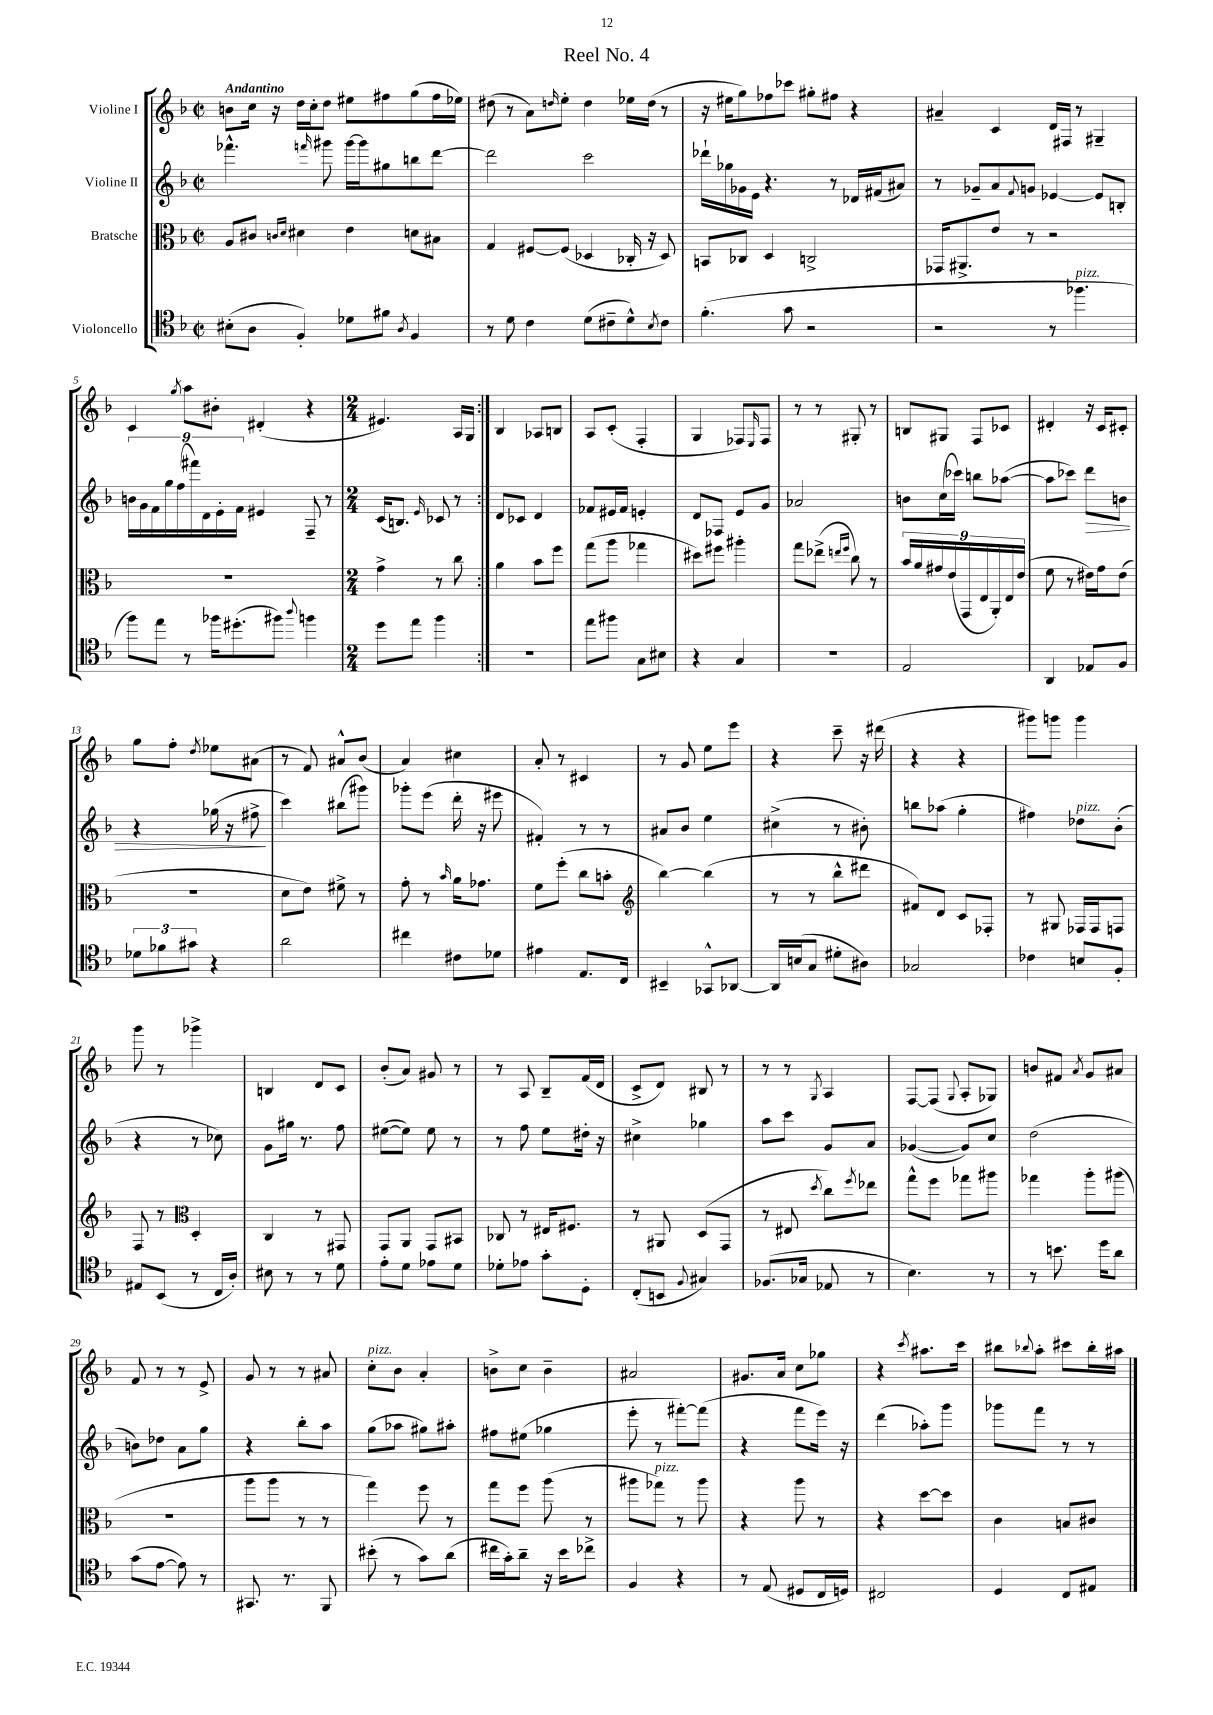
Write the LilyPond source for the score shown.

\header { title = "Reel No. 4" }
<<
\new StaffGroup <<
\new Staff = "s0" \with { instrumentName = "Violine I" } {
    \clef treble \key f \major \defaultTimeSignature \time 2/2 \tempo "Andantino"
    \repeat volta 2 { b'8 c''16 r16 d''16 c''16-. d''8 eis''8 fis''8 g''8( fis''16 ees''16) |
    dis''8( r8 a'8) \grace { d''16 } e''8-. d''4 ees''16 d''16( r8 |
    r16 eis''16 g''8) fes''8 ces'''8 gis''8-. fis''8 r4 |
    ais'4-- c'4 d'16 fis16 r8 gis4-- |
    c'4 \acciaccatura { g''8 } a''8 bis'8-. dis'4-.( r4 |
    \numericTimeSignature \time 2/4 eis'4.) a16 g16 | }
    bes4 aes8 b8 |
    a8 c'8-.( f4-. |
    g4 fes8) \grace { e16 } fes8 |
    r8 r8 gis8-. r8 |
    b8 gis8 f8 ces'8 |
    dis'4-. r16 c'16 cis'8-. |
    g''8 f''8-. \acciaccatura { d''8 } ees''8 ais'8( |
    r8 f'8) ais'8-^ bes'8( |
    a'4) cis''4 |
    a'8-. r8 cis'4 |
    r8 g'8 e''8 e'''8 |
    r4 c'''8-- r16 dis'''16( |
    r4 r4 |
    gis'''8) g'''8 g'''4 |
    g'''8 r8 ges'''4-> |
    b4 d'8 c'8 |
    bes'8-.( a'8) gis'8 r8 |
    r8 a8 bes8-- f'16( d'16 |
    c'8-> d'8) bis8 r8 |
    r8 r8 \acciaccatura { g8 } a4 |
    f8~ f8( \appoggiatura { g8 } a8-. ges8) |
    b'8 fis'8 \acciaccatura { a'8 } g'8 ais'8 |
    f'8 r8 r8 e'8-> |
    g'8 r8 r8 ais'8 |
    c''8-.^\markup { \italic "pizz." } bes'8 a'4-. |
    b'8-> c''8 b'4-- |
    ais'2 |
    gis'8. a'16 c''8 ges''8 |
    r4 \acciaccatura { c'''8 } ais''8. c'''16 |
    bis''8 \appoggiatura { bes''8 } a''8-. cis'''8 bes''16-. ais''16 \bar "|." |
}
\new Staff = "s1" \with { instrumentName = "Violine II" } {
    \clef treble \key f \major \defaultTimeSignature \time 2/2
    \repeat volta 2 { fes'''4.-^ \grace { f'''16 } gis'''8 gis'''16~ gis'''16 gis''8 b''8 d'''8~ |
    d'''2 c'''2 |
    des'''16-! ges''16 ges'16 e'16 r4. r8 des'16 fis'16( ais'8) |
    r8 ges'8-- a'8 \appoggiatura { f'8 } g'8 ees'4~ ees'8 b8-. |
    \tuplet 9/8 { b'16 g'16 f'16 g''16 f''16( fis'''16) d'16 e'16-. f'16 } eis'4 f8-- r8 |
    \numericTimeSignature \time 2/4 c'16( b8.) \grace { e'16 } ces'8 r8 | }
    d'8 ces'8 d'4 |
    fes'8 eis'16 fes'16 e'4-. |
    d'8 fes8 e'8 g'8 |
    aes'2 |
    b'8 c''16( ces'''16) b''8 aes''8~( |
    aes''8 ces'''8) d'''8\> b'8 |
    r4 ges''16( r16 fis''8->\! |
    c'''4) bis''8( gis'''8) |
    ges'''8-. e'''8( d'''16-. r16 eis'''8 |
    fis'4-.) r8 r8 |
    ais'8 bes'8 e''4 |
    cis''4->( r8 bis'8-.) |
    b''8 aes''8( g''4-. |
    fis''4) des''8^\markup { \italic "pizz." } bes'8-.( |
    r4 r8 ces''8) |
    g'8 gis''16 r8. f''8 |
    eis''8~( eis''8) eis''8 r8 |
    r8 f''8 e''8 dis''16-. r16 |
    cis''4-> ges''4 |
    a''8 c'''8 g'8 a'8 |
    ges'4~( ges'8) c''8 |
    d''2( |
    b'8) des''8 a'8 g''8 |
    r4 bes''8-. a''8 |
    g''8( aes''8 gis''8) ais''8-. |
    fis''8 eis''8( ges''4 |
    e'''8-. r8 fis'''8~-.) fis'''8( |
    r4 f'''8 e'''16) r16 |
    d'''4( aes''8-.) g'''8 |
    ges'''8 f'''8 r8 r8 \bar "|." |
}
\new Staff = "s2" \with { instrumentName = "Bratsche" } {
    \clef alto \key f \major \defaultTimeSignature \time 2/2
    \repeat volta 2 { a8 cis'8 \grace { c'16 d'16 } dis'4 e'4 d'8 bis8 |
    g4 fis8~ fis8( des4 ces16-. r16 des8) |
    b,8 ces8 d4 c2-> |
    ges,16 ais,8.-> e'8 r8 r2 |
    R1 |
    \numericTimeSignature \time 2/4 g'4-> r8 c''8 | }
    a'4 bes'8 f''8 |
    g''8( a''8 ges''4 |
    dis''8) fis''8 ais''4-. |
    g''8 ees''8->( \grace { e''16 f''16 } c''8) r8 |
    \tuplet 9/8 { bes'16 a'16 gis'16 e'16( g,16 e16 a,16-.) e16 e'16( } |
    f'8 r8 eis'16) g'16 eis'8( |
    R2 |
    d'8 e'8) fis'8-> r8 |
    g'8-. r8 \grace { bes'16 } a'16 ges'8. |
    f'8 f''8-.( c''8 b'8-. |
    \clef treble bes''4~) bes''4( |
    r8 r8 bes''8-^ dis'''8 |
    fis'8) d'8 c'8 fes8-. |
    r8 gis8 fes16 fes16 f8 |
    f8 r8 \clef alto d4-. |
    c4 r8 gis,8 |
    g,8 a,8 g,8 bis,8 |
    ces8 r8 eis16 fis8. |
    r8 ais,8 d8( g,8 |
    r8 eis8 \acciaccatura { d''8 } c''8) \acciaccatura { f''8 } ees''8 |
    g''8-^ f''8 ges''8 ais''8 |
    ges''4 a''8-. ais''8( |
    r2 |
    a''8 a''8 r8 r8 |
    g''4) f''8 r8 |
    g''8 f''8 a''8( r8 |
    ais''8 ges''8^\markup { \italic "pizz." }) r8 ais''8 |
    r4 a''8 r8 |
    r4 d''8~ d''8 |
    c'4 b8 cis'8 \bar "|." |
}
\new Staff = "s3" \with { instrumentName = "Violoncello" } {
    \clef tenor \key f \major \defaultTimeSignature \time 2/2
    \repeat volta 2 { bis8-.( a8 f4-.) des'8 fis'8 \acciaccatura { a8 } f4 |
    r8 d'8 c'4 d'8( cis'8-- d'8-^) \acciaccatura { bes8 } cis'8 |
    f'4.-.( g'8 r2 |
    r2 r8 fes''4.^\markup { \italic "pizz." } |
    f''8) e''8 r8 fes''16 dis''8.-.( fis''8) \appoggiatura { a''8 } f''4 |
    \numericTimeSignature \time 2/4 d''8 e''8 f''4 | }
    R2 |
    e''8 fis''8 g8 bis8 |
    r4 g4 |
    R2 |
    e2 |
    a,4 ees8 f8 |
    \tuplet 3/2 { des'8 fes'8 gis'8 } r4 |
    a'2 |
    cis''4 cis'8 des'8 |
    eis'4 e8. c16 |
    bis,4-- ges,8-^ aes,8~ |
    aes,16 b16( g8 dis'8-. ais8) |
    ges2 |
    ces'4 b8 f8-. |
    eis8 bes,8( r8 c16 a16-.) |
    bis8 r8 r8 d'8 |
    e'8-. d'8 ees'8 d'8 |
    des'8-. ees'8 g'8-. d8-. |
    c8-.( b,8 \appoggiatura { f8 } gis4) |
    fes8.( ges16 ees8 r8 |
    bes4.) r8 |
    r8 b'8. d''16 a'8 |
    g'8( e'8~ e'8) r8 |
    gis,8. r8. f,8 |
    bis'8-.( r8 g'8) a'8( |
    cis''16 g'16-.) a'8-- r16 bes'16 ces''8-> |
    f4 r4 |
    r8 e8( dis8 c16 d16) |
    cis2 |
    d4 c8 eis8 \bar "|." |
}
>>
>>
